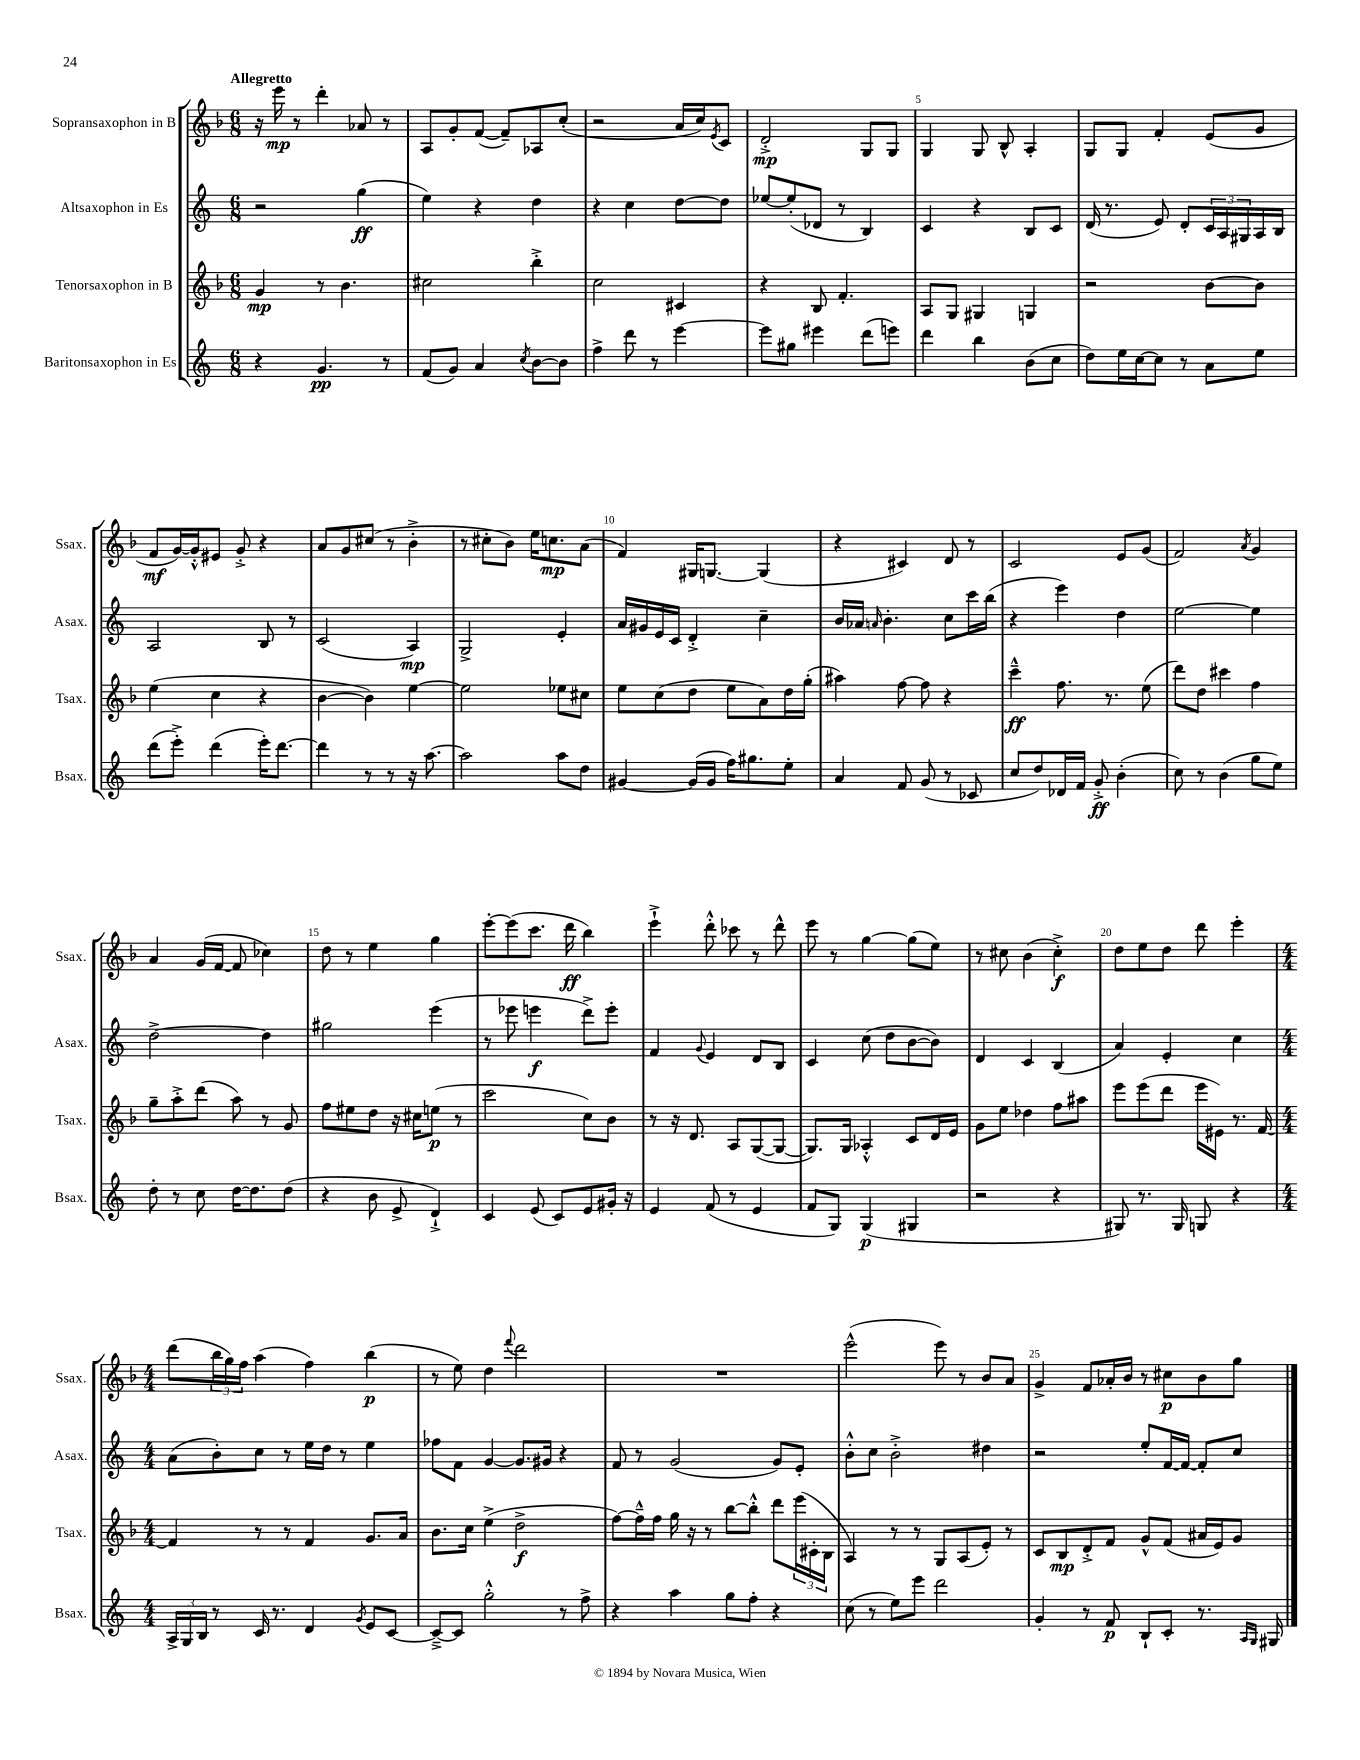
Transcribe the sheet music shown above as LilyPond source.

<<
\new StaffGroup <<
\new Staff = "s0" \with { instrumentName = "Sopransaxophon in B" shortInstrumentName = "Ssax." } {
    \clef treble \key f \major \numericTimeSignature \time 6/8 \tempo "Allegretto"
    r16 e'''16\mp r8 d'''4-. aes'8 r8 |
    a8 g'8-. f'8~( f'8--) aes8 c''8-.( |
    r2 a'16 c''16) \acciaccatura { e'8 } c'8 |
    d'2-.->\mp g8 g8 |
    g4 g8 bes8-^ a4-. |
    g8 g8 f'4-. e'8( g'8 |
    f'8\mf g'16~) g'16-.-^ eis'8 g'8-.-> r4 |
    a'8 g'8 cis''8( r8 bes'4-.-> |
    r8 cis''8-. bes'8) e''16 c''8.\mp a'8( |
    f'4) gis16 g8.~ g4( |
    r4 cis'4) d'8 r8 |
    c'2 e'8 g'8( |
    f'2) \acciaccatura { a'8 } g'4 |
    a'4 g'16( f'16~ f'8 ces''4) |
    d''8 r8 e''4 g''4 |
    e'''8~-. e'''8( c'''8. d'''16\ff bes''4) |
    e'''4-!-> d'''8-.-^ ces'''8 r8 d'''8-^ |
    e'''8 r8 g''4~ g''8( e''8) |
    r8 cis''8 bes'4( cis''4-.->\f) |
    d''8 e''8 d''8 d'''8 e'''4-. |
    \numericTimeSignature \time 4/4 d'''8( \tuplet 3/2 { bes''16 g''16) f''16 } a''4( f''4) bes''4\p( |
    r8 e''8) d''4 \appoggiatura { f'''8 } d'''2 |
    R1 |
    e'''2-^( e'''8) r8 bes'8 a'8 |
    g'4-> f'8 aes'16-. bes'16 r8 cis''8\p bes'8 g''8 \bar "|." |
}
\new Staff = "s1" \with { instrumentName = "Altsaxophon in Es" shortInstrumentName = "Asax." } {
    \clef treble \key c \major \numericTimeSignature \time 6/8
    r2 g''4\ff( |
    e''4) r4 d''4 |
    r4 c''4 d''8~ d''8 |
    ees''8~ ees''8-.( des'8 r8 b4) |
    c'4 r4 b8 c'8 |
    d'16( r8. e'8) d'8-. \tuplet 3/2 { c'16 a16 gis16 } a16 b16 |
    a2 b8 r8 |
    c'2( a4\mp) |
    g2-> e'4-. |
    a'16 gis'16 e'16 c'16 d'4-.-> c''4-- |
    b'16 aes'16 \grace { a'16 } b'4.-. c''8 c'''16 b''16( |
    r4 e'''4) d''4 |
    e''2~ e''4 |
    d''2~-> d''4 |
    gis''2 e'''4( |
    r8 ees'''8 e'''4\f d'''8->) e'''8-. |
    f'4 \appoggiatura { g'8 } e'4 d'8 b8 |
    c'4 c''8( d''8 b'8~ b'8) |
    d'4 c'4 b4( |
    a'4) e'4-. c''4 |
    \numericTimeSignature \time 4/4 a'8( b'8-.) c''8 r8 e''16 d''16 r8 e''4 |
    fes''8 f'8 g'4~ g'8. gis'16 r4 |
    f'8 r8 g'2( g'8) e'8-. |
    b'8-.-^ c''8 b'2-.-> dis''4 |
    r2 e''8-. f'16~ f'16~ f'8-. c''8 \bar "|." |
}
\new Staff = "s2" \with { instrumentName = "Tenorsaxophon in B" shortInstrumentName = "Tsax." } {
    \clef treble \key f \major \numericTimeSignature \time 6/8
    g'4\mp r8 bes'4. |
    cis''2 bes''4-.-> |
    c''2 cis'4 |
    r4 bes8 f'4.-. |
    a8 g8 gis4 g4 |
    r2 bes'8~ bes'8 |
    e''4( c''4 r4 |
    bes'4~ bes'4) e''4~ |
    e''2 ees''8 cis''8 |
    e''8 c''8( d''8 e''8 a'8) d''16 g''16-.( |
    ais''4) f''8~ f''8 r4 |
    c'''4---^\ff f''8. r8. e''8( |
    d'''8) d''8 cis'''4 f''4 |
    g''8-- a''8-.-> d'''8( a''8) r8 g'8 |
    f''8 eis''8 d''8 r16 cis''16 e''8\p( r8 |
    c'''2 c''8) bes'8 |
    r8 r16 d'8. a8 g8~( g8~ |
    g8.) g16 aes4-.-^ c'8 d'16 e'16 |
    g'8 e''8 des''4 f''8 ais''8 |
    e'''8 e'''8( d'''8 e'''16 eis'16) r8. f'16~ |
    \numericTimeSignature \time 4/4 f'4 r8 r8 f'4 g'8. a'16 |
    bes'8. c''16 e''4->( d''2->\f |
    f''8~) f''16---^ f''16 g''16 r16 r8 bes''8~ bes''8-.-^ d'''8 \tuplet 3/2 { e'''16( cis'16-. bes16 } |
    a4) r8 r8 g8 a8( e'8-.) r8 |
    c'8 bes8\mp d'8-.-> f'8 g'8-^ f'8( ais'16 e'16) g'8 \bar "|." |
}
\new Staff = "s3" \with { instrumentName = "Baritonsaxophon in Es" shortInstrumentName = "Bsax." } {
    \clef treble \key c \major \numericTimeSignature \time 6/8
    r4 g'4.\pp r8 |
    f'8( g'8) a'4 \acciaccatura { c''8 } b'8~ b'8 |
    f''4-> d'''8 r8 e'''4~ |
    e'''8 gis''8 eis'''4 d'''8( e'''8) |
    d'''4 b''4 b'8( c''8 |
    d''8) e''16 c''16~ c''8 r8 a'8 e''8 |
    d'''8( e'''8-.->) d'''4( e'''16-.) d'''8.~ |
    d'''4 r8 r8 r16 a''8.~ |
    a''2 a''8 d''8 |
    gis'4~ gis'16( gis'16 f''16) gis''8. e''8-. |
    a'4 f'8 g'8( r8 ces'8 |
    c''8 d''8) des'16 f'16 g'8-.->\ff b'4-.( |
    c''8) r8 b'4( g''8 e''8) |
    d''8-. r8 c''8 d''16~ d''8. d''8( |
    r4 b'8 e'8-> d'4-!->) |
    c'4 e'8( c'8) e'8 gis'16-. r16 |
    e'4 f'8( r8 e'4 |
    f'8 g8) g4\p( gis4 |
    r2 r4 |
    gis8) r8. gis16 g8 r4 |
    \numericTimeSignature \time 4/4 \tuplet 3/2 { a16-> g16 b16 } r8 c'16 r8. d'4 \acciaccatura { g'8 } e'8 c'8~ |
    c'8~---> c'8 g''2-.-^ r8 f''8-> |
    r4 a''4 g''8 f''8-. r4 |
    c''8( r8 e''8) e'''8 d'''2 |
    g'4-. r8 f'8\p b8-! c'8-. r8. \grace { a16 g16 } gis16 \bar "|." |
}
>>
>>
\layout { \context { \Score \override BarNumber.break-visibility = ##(#f #t #t) barNumberVisibility = #(every-nth-bar-number-visible 5) } }
